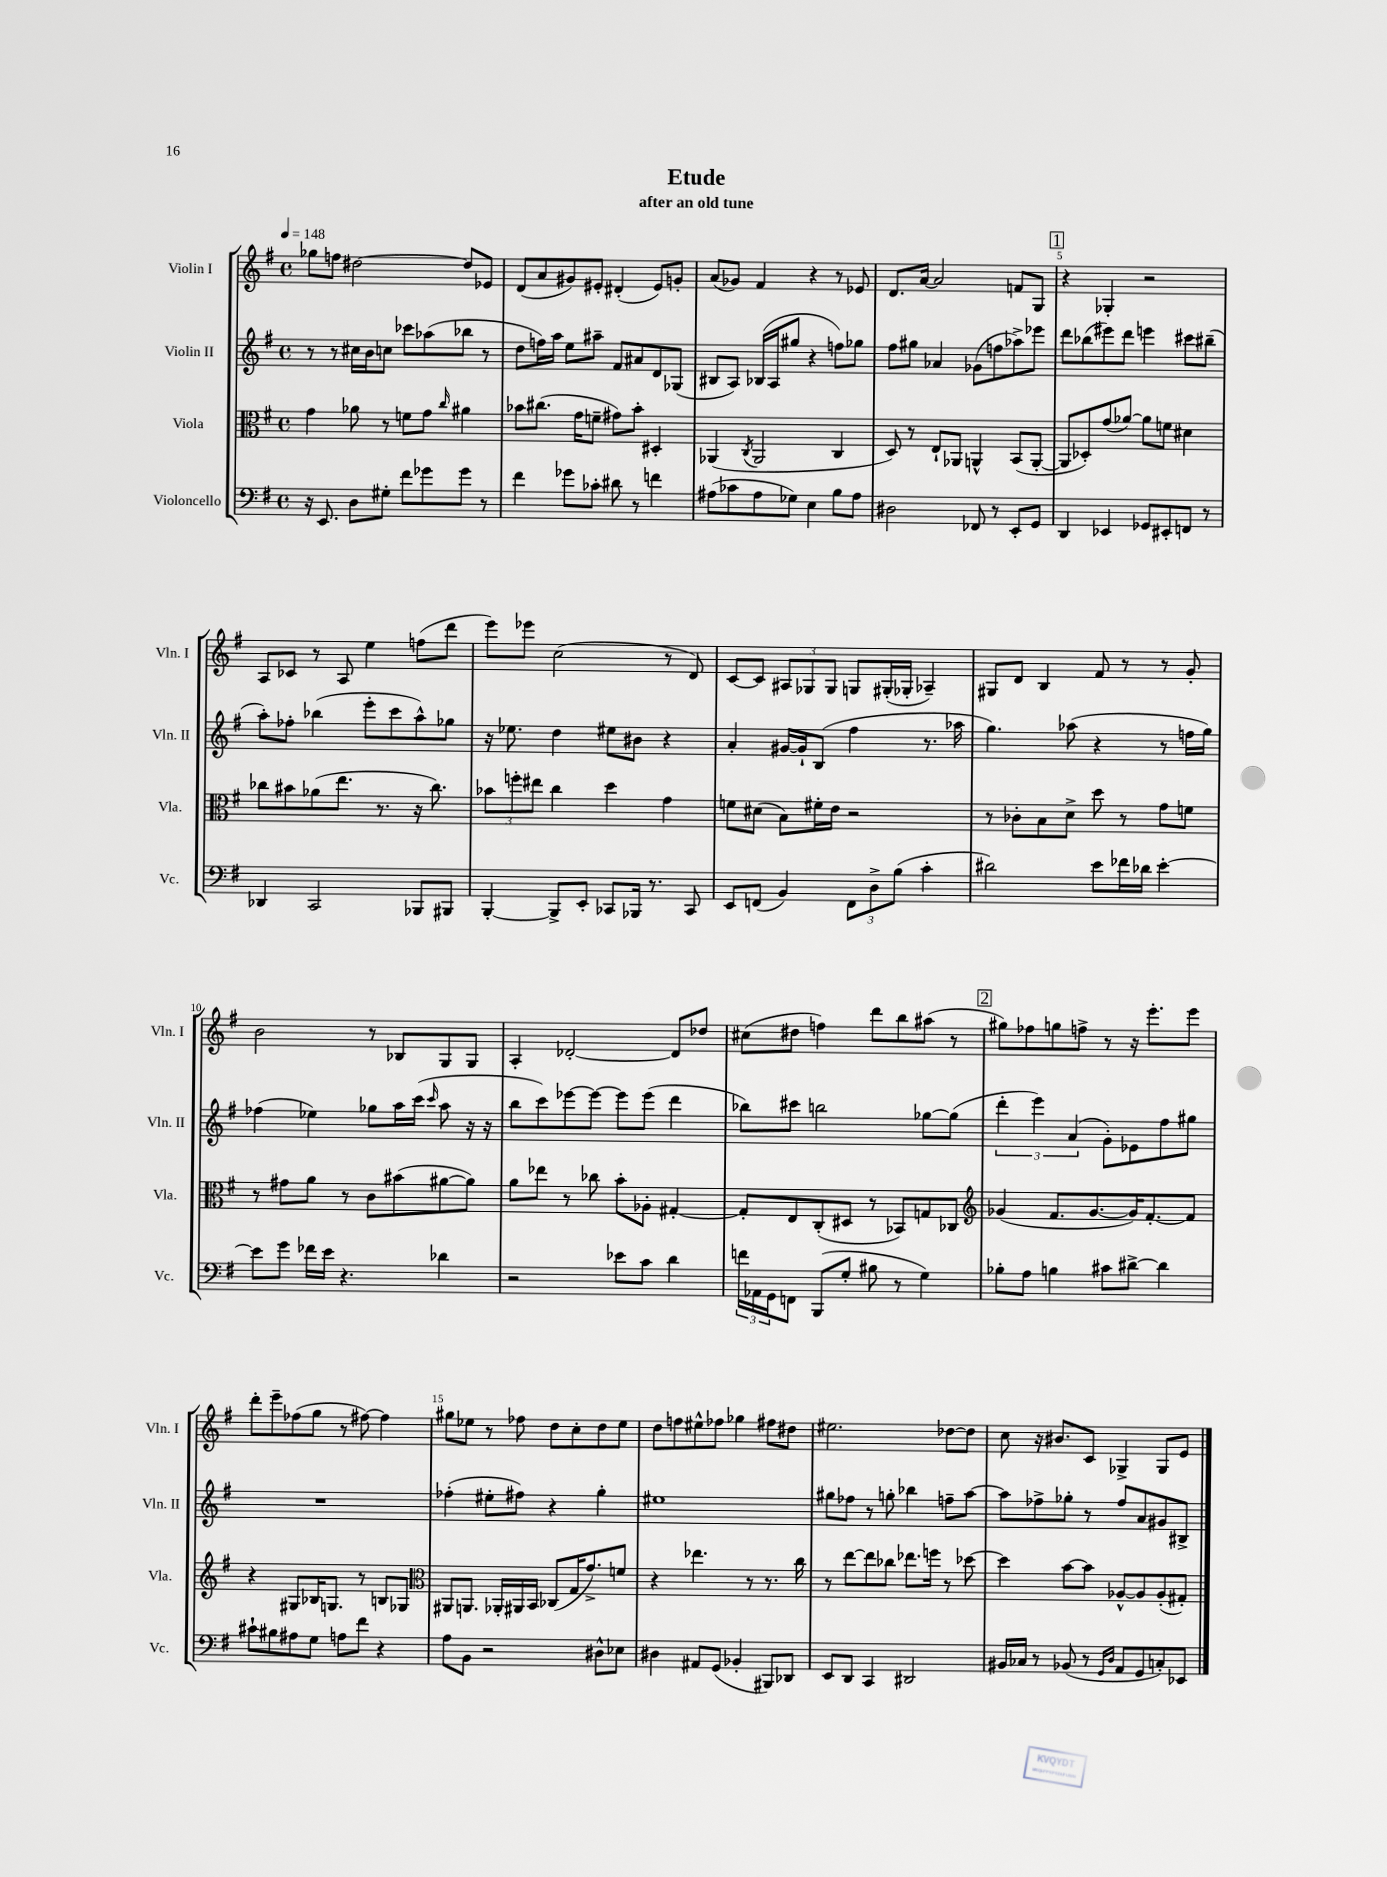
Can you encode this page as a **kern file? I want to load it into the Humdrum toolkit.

**kern	**kern	**kern	**kern
*staff4	*staff3	*staff2	*staff1
*clefF4	*clefC3	*clefG2	*clefG2
*k[f#]	*k[f#]	*k[f#]	*k[f#]
*M4/4	*M4/4	*M4/4	*M4/4
*met(c)	*met(c)	*met(c)	*met(c)
*MM148	*MM148	*MM148	*MM148
16r	4g	8r	8gg-
8.EE	.	.	.
.	.	8r	8ff
8D	8a-	16cc#	[2dd#
.	.	16b	.
8G#'	8r	8cc	.
8f#	8f	8ccc-	.
8g-	8g	(8aa-	.
.	16qqcc	.	.
8g-	4a#	8bb-	8dd#]
8r	.	8r	8e-
=	=	=	=
4f#	8b-	8dd	(8d
.	(8.cc#	16ff)	8a
.	.	16aa	.
8g-	.	8ee	8g#)
.	16g	.	.
8c-'	8f~	8aa#~	8e#'
8d#	8g#)	8f#	(4d#'
8r	8b-'	8a#	.
4f	4D#'	8d	8e#)
.	.	(8G-	8g'
=	=	=	=
(8A#	(4AA-	8B#	(8a
8c-	.	8A)	8g-)
.	8qC	.	.
8A#	2AA-	(16B-	4f#
.	.	16A	.
8G-)	.	8gg#	.
4E	.	4r	4r
8B	4C	8ff)	8r
8A#	.	8gg-	8e-
=	=	=	=
2D#	8D)	8ff#	8.d
.	8r	8gg#	.
.	.	.	[16a
.	8E`	4a-	2a]
.	8AA-	.	.
8FF-	4AA^^	(8g-	.
8r	.	8ff	.
8EE'	(8BB	8aa-^)	8f
8GG	[8AA'	8eee-	8G
=	=	=	=
4DD	8AA]	8ddd	4r
.	8D-')	(8bb-	.
4EE-	(8g	8eee#)	4G-'
.	[8a-)	8ddd	.
8GG-	8a-]	4eee	2r
8EE#'	8f	.	.
8FF	4d#	8ccc#	.
8r	.	(8bb#~	.
=	=	=	=
4DD-	8cc-	8aa')	8A
.	8b#	8ff-'	8c-
2CC	(8a-	(4bb-	8r
.	8.ee	.	8A
.	.	8eee'	4ee
.	8.r	.	.
.	.	8ccc	.
8BBB-	16r	8aa^^)	(8ff
.	8.cc-)	.	.
8BBB#	.	8gg-	8ddd
=	=	=	=
[4BBB'	12b-	16r	8eee)
.	.	8.ee-	.
.	12ff'	.	.
.	.	.	8eee-
.	12ee#	.	.
8BBB^]	4cc	4dd	(2cc
8EE'	.	.	.
8CC-	4dd	8ee#	.
16BBB-	.	8b#	.
8.r	.	.	.
.	4g	4r	8r
8CC-	.	.	8d)
=	=	=	=
8EE	8f	4a'	[8c
(8FF	(8d#	.	8c]
4BB)	8B)	[16g#	12A#
.	.	16g#`]	.
.	.	.	12G-
.	16f#'	(8B	.
.	.	.	12G-
.	16e	.	.
12FF	2r	4ff#	8G
12D^	.	.	.
.	.	.	(16G#'
(12B	.	.	.
.	.	.	16G-'
4c'	.	8.r	4A-~)
.	.	16aa-	.
=	=	=	=
2d#)	8r	4.gg)	8G#
.	8c-'	.	8d
.	8B	.	4B
.	8d^	(8aa-	.
8e	8dd	4r	8f#
16f-	8r	.	8r
16d-	.	.	.
[4e'	8g	8r	8r
.	8f	16ff	8g'
.	.	16gg)	.
=	=	=	=
8e]	8r	(4ff-	2b
8g	8g#	.	.
16f-	8a	4ee-)	.
16e	.	.	.
4.r	8r	.	.
.	8c	8gg-	8r
.	(8b#	16aa	8B-
.	.	(16ccc	.
.	.	16qqccc	.
4d-	[8a#	8aa	8G
.	8a#])	16r	8G
.	.	16r	.
=	=	=	=
2r	8a	8bb	4A'
.	8ee-	8ccc)	.
.	8r	[8eee-	[2d-'
.	8cc-	8eee-_	.
8e-	8b'	8eee-]	.
8c	8A-'	(8eee-	.
4d	[4G#'	4ddd	8d-]
.	.	.	8dd-
=	=	=	=
24f	8G#']	8bb-)	(8cc#
24AA-	.	.	.
24GG	.	.	.
8FF	8E	8ccc#	8dd#
(8BBB	(8C'	2bb	4ff)
8G'	8D#	.	.
8B#	8r	.	8ddd
8r	8BB-)	.	8bb
4G)	8G	[8gg-	(8aa#
.	8C-	(8gg-]	8r
=	=	=	=
*	*clefG2	*	*
8B-'	(4g-	6ddd'	8gg#)
8A	.	.	8ff-
.	.	6eee)	.
4B	8.f#	.	8gg
.	.	(6a	.
.	.	.	8ff^
.	[8.g-	.	.
8c#	.	8g')	8r
[8d#^	16g-])	8e-	16r
.	[8.f#'	.	8.eee'
4d#]	.	8ff#	.
.	8f#]	8gg#	8eee
=	=	=	=
8c#`	4r	1r	8ddd'
8B#	.	.	8eee~
8A#	8G#	.	(8ff-
8G	16B-	.	8gg
.	8.G	.	.
8A	.	.	8r
8f#	8r	.	[8ff#)
4r	8B	.	4ff#]
.	8G-	.	.
=	=	=	=
*	*clefC3	*	*
8A	8AA#	(4ff-'	8gg#
8BB	8.AA	.	8ee-
2r	.	8ee#'	8r
.	16AA-'	.	.
.	16AA#	8ff#)	8ff-
.	16BB	.	.
.	(8C-	4r	8dd
.	16G	.	8cc'
.	8.g^)	.	.
8D#^^	.	4gg'	8dd
8E-	8f	.	8ee-
=	=	=	=
4D#	4r	1ee#	8dd
.	.	.	8ff
8AA#	4.ee-	.	8ee#^^
(8GG	.	.	8ff-
4BB-'	.	.	4gg-
.	8r	.	.
8BBB#)	8.r	.	8ff#
8DD-	.	.	8dd#
.	16cc	.	.
=	=	=	=
8EE	8r	8gg#	2.ee#
8DD	[8ee	8ff-	.
4CC	8ee]	8r	.
.	8cc-	8gg'	.
2DD#	8.ee-	4bb-	.
.	16ff	.	.
.	8r	8ff~	[8dd-
.	[8dd-	[8aa	8dd-]
=	=	=	=
16BB#	4dd-]	8aa]	8cc
16C-	.	.	.
8r	.	8ff-^	16r
.	.	.	8.b#
(8BB-	[8b	8gg-'	.
8r	8b]	8r	8c
16qqGG	.	.	.
16qqD	.	.	.
8AA	[8A-^^	8ff-	4G-^
8GG	8A-]	8a	.
8C')	(8A-'	8g#	8G-
8EE-	8G#')	8B#^	8e
==	==	==	==
*-	*-	*-	*-
